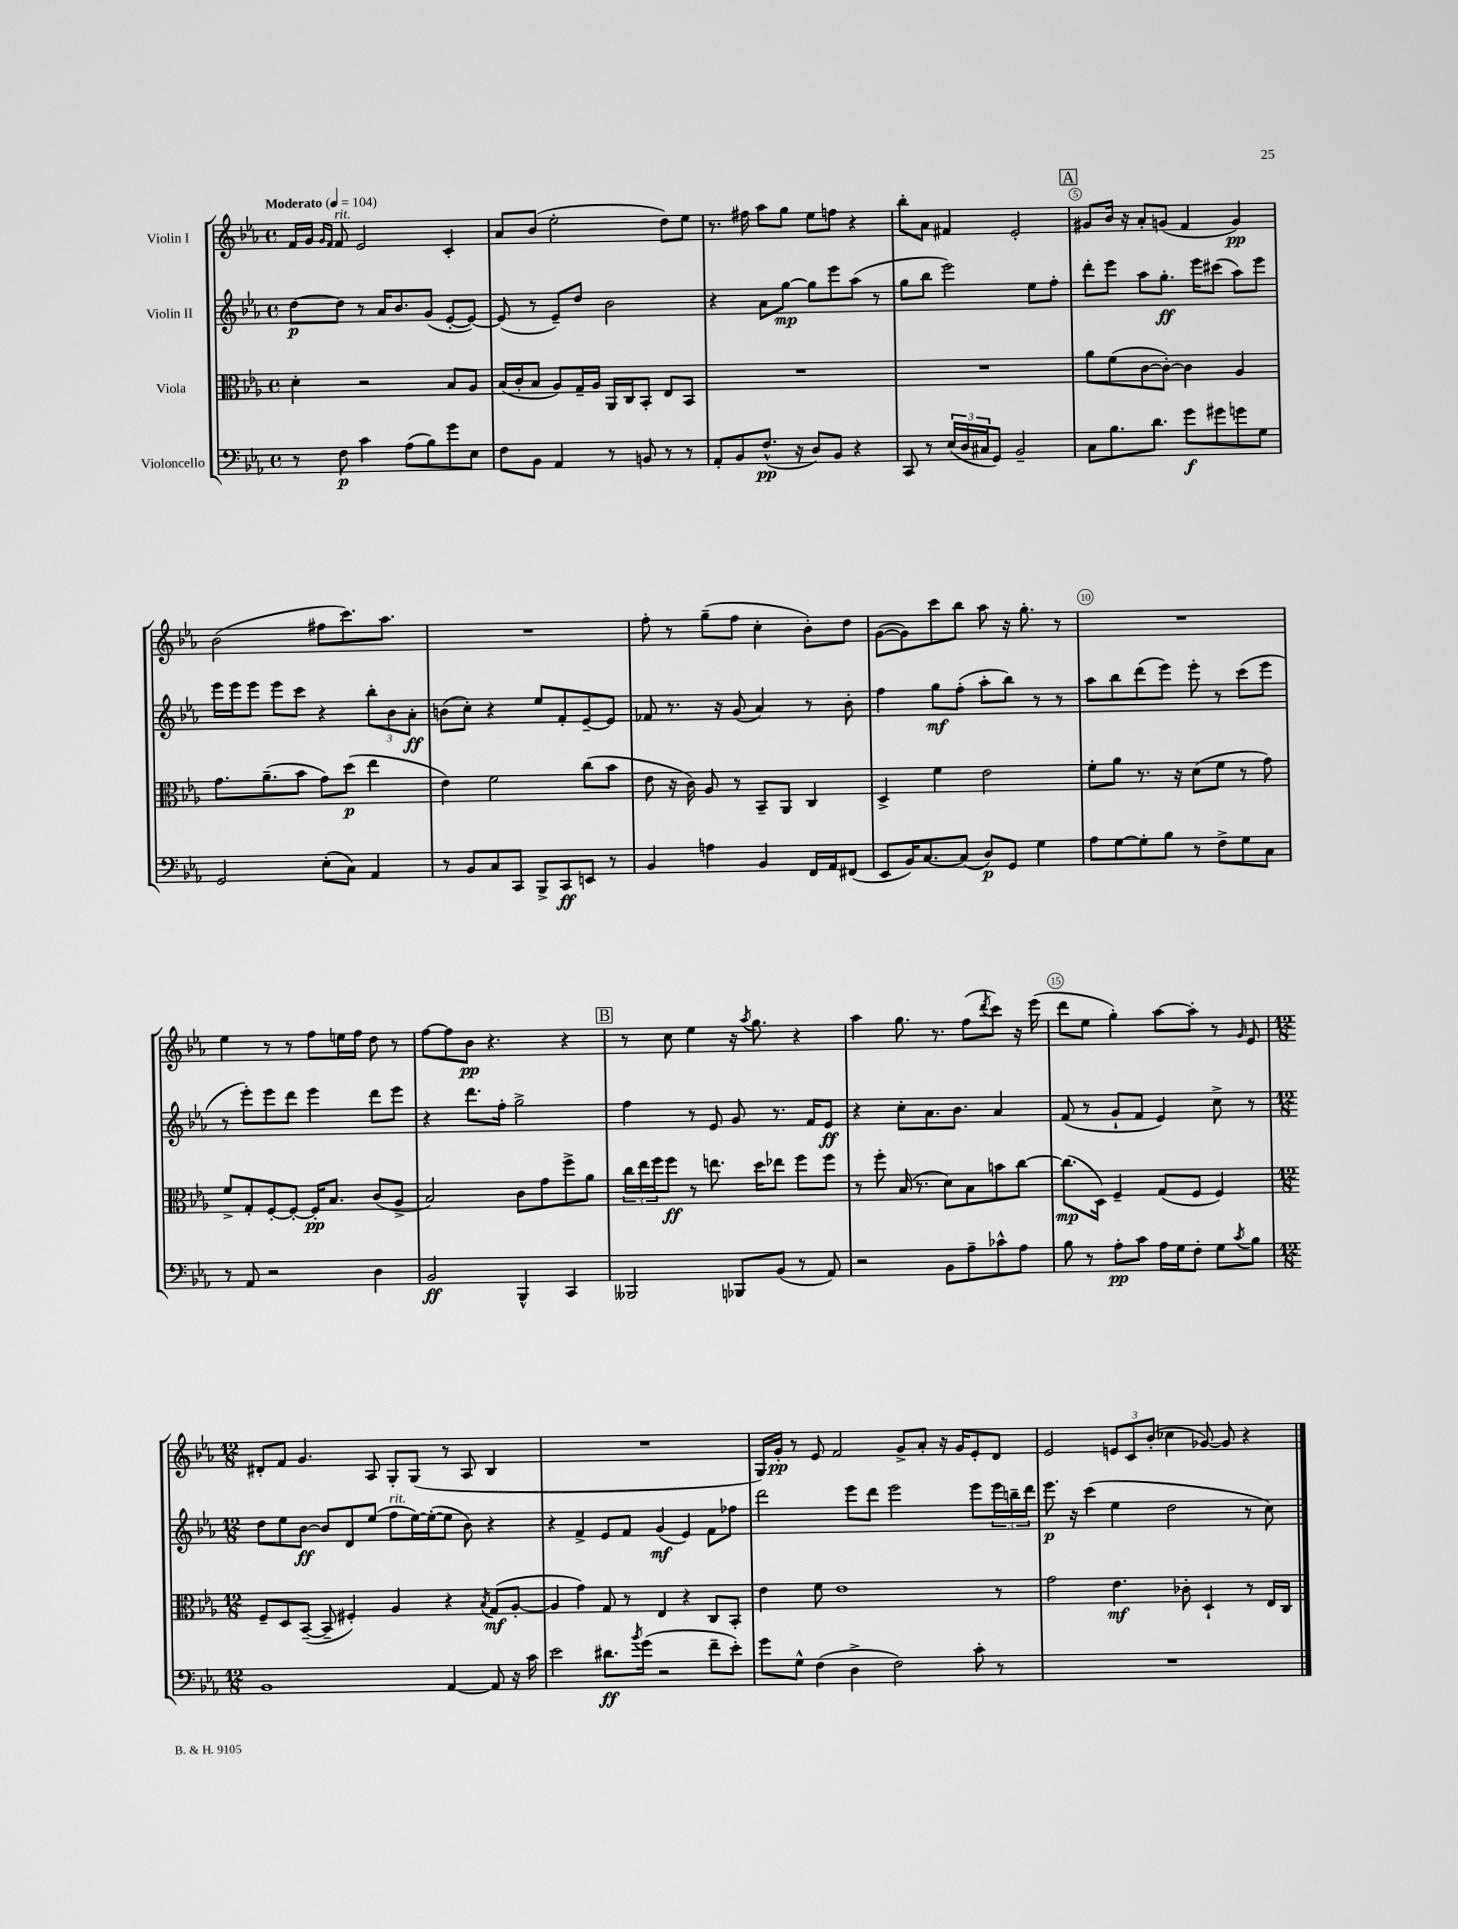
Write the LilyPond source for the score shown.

<<
\new StaffGroup <<
\new Staff = "s0" \with { instrumentName = "Violin I" } {
    \clef treble \key ees \major \defaultTimeSignature \time 4/4 \tempo "Moderato" 4 = 104
    f'16 g'16 \grace { g'16 f'16 } f'8^\markup { \italic "rit." } ees'2 c'4-. |
    aes'8 bes'8( ees''2-. d''8) ees''8 |
    r8. fis''16 aes''8 g''8 ees''8 f''8 r4 |
    bes''8-. aes'8 fis'4 ees'2-. |
    \mark \markup { \box "A" } gis'8 bes'16 r16 aes'8-. g'8( f'4 g'4\pp) |
    bes'2( fis''8 c'''8.) aes''8. |
    R1 |
    f''8-. r8 g''8--( f''8 c''4-. bes'8-.) d''8 |
    g'8~( g'8) c'''8 bes''8 aes''8 r16 g''8.-. r8 |
    R1 |
    ees''4 r8 r8 f''8 e''16 f''16 d''8 r8 |
    f''8~ f''8 bes'8\pp r4. r4 |
    \mark \markup { \box "B" } r8 c''8 ees''4 r16 \acciaccatura { aes''8 } g''8. r4 |
    aes''4 g''8. r8. f''8( \acciaccatura { d'''8 } c'''8) r16 ees'''16( |
    d'''8 ees''8 g''4-.) aes''8~ aes''8-. r8 \grace { g'16 } ees'8 |
    \numericTimeSignature \time 12/8 dis'8-. f'8 g'4. aes8 g8-. g8( r8 aes8 bes4 |
    R1. |
    g16) g'16-.\pp r8 ees'8 f'2 g'8-> aes'8-. r16 g'16 ees'8-. d'8 |
    ees'2 \tuplet 3/2 { e'8 c'8 bes'8-.( } ces''4 ges'8~) ges'8 r4 \bar "|." |
}
\new Staff = "s1" \with { instrumentName = "Violin II" } {
    \clef treble \key ees \major \defaultTimeSignature \time 4/4
    d''8~\p d''8 r8 aes'16 bes'8. g'8( ees'8~-. ees'8~) |
    ees'8( r8 ees'8--) d''8 bes'2 |
    r4 aes'8 g''8~\mp g''8 ees'''8 aes''8( r8 |
    g''8 bes''8 ees'''2) ees''8 f''8-. |
    \mark \markup { \box "A" } d'''8-. ees'''8 aes''8 g''8.-.\ff ees'''16 cis'''8( aes''8) ees'''8 |
    ees'''16 ees'''16 ees'''8 ees'''8 c'''8 r4 \tuplet 3/2 { bes''8-. bes'8 aes'8-.\ff } |
    b'8( c''8-.) r4 ees''8 f'8-. ees'8~-- ees'8 |
    fes'8 r8. r16 g'8( aes'4) r8 bes'8-. |
    f''4 g''8\mf f''8-.( aes''8-. bes''8) r8 r8 |
    aes''8 bes''8 d'''8( ees'''8) ees'''8-. r8 c'''8( ees'''8 |
    r8 ees'''8-.) ees'''8 d'''8 ees'''4 d'''8 ees'''8 |
    r4 d'''8. f''16-. g''2-> |
    \mark \markup { \box "B" } f''4 r8 ees'8 g'8 r8. f'16 ees'8\ff |
    r4 c''8-. aes'8. bes'8. aes'4 |
    f'8( r8 g'8-! f'8 ees'4) c''8-> r8 |
    \numericTimeSignature \time 12/8 d''8 ees''8 bes'8~\ff bes'8 d'8 ees''8( f''8^\markup { \italic "rit." } ees''16~) ees''16~-.( ees''8 bes'8) r4 |
    r4 f'4-> ees'8 f'8 g'4\mf( ees'4) f'8 fes''8 |
    d'''2 ees'''8 d'''8 ees'''2 ees'''8 \tuplet 3/2 { ees'''16 b''16-- d'''16 } |
    ees'''8.\p r16 c'''4( ees''4 d''2 r8 c''8) \bar "|." |
}
\new Staff = "s2" \with { instrumentName = "Viola" } {
    \clef alto \key ees \major \defaultTimeSignature \time 4/4
    d'4-. r2 bes8 aes8 |
    bes16( c'16-. bes8 aes8) g16-- aes16 aes,16 c16 bes,8-. ees8 bes,8 |
    R1 |
    R1 |
    \mark \markup { \box "A" } aes'8 f'8( c'8~ c'8~-.) c'4 aes4 |
    g'8. aes'8.--( bes'8 g'8) d''8\p( ees''4 |
    ees'4) f'2 c''8( bes'8 |
    ees'8 r16 c'16) aes8 r8 bes,8-- aes,8 c4 |
    d4-> f'4 ees'2 |
    f'8-. aes'8 r8. r16 d'8( f'8 r8 g'8) |
    f'8-> g8-. f8~-. f8~-. f16-.\pp bes8. c'8( aes8-> |
    bes2) c'8 g'8 f''8-> aes'8 |
    \mark \markup { \box "B" } \tuplet 3/2 { c''16 ees''16 f''16 } f''8\ff r8 e''8. d''16 ees''8 f''8 f''8 |
    r8 f''8-. bes16( r8. d'8) bes8 b'8 c''8~ |
    c''8.\mp( d16) f4-- g8( f8 f4) |
    \numericTimeSignature \time 12/8 f8-- d8 bes,8~--( bes,8-- fis4-.) aes4 r4 \acciaccatura { bes8 } g8\mf( aes8~-. |
    aes4 g'4) g8 r8 ees4 r4 c8 bes,8-. |
    ees'4 f'8 ees'1 r8 |
    g'2 ees'4.\mf ces'8-. d4-! r8 ees16 c16 \bar "|." |
}
\new Staff = "s3" \with { instrumentName = "Violoncello" } {
    \clef bass \key ees \major \defaultTimeSignature \time 4/4
    r8 f8\p c'4 aes8( bes8) g'8 ees8 |
    f8 bes,8 aes,4 r8 b,8 r8 r8 |
    aes,8-. bes,8 f8.-^\pp( r16 d8) bes,8 r4 |
    c,8 r8 \tuplet 3/2 { ees16( d16 cis16 } g,8) bes,2-- |
    \mark \markup { \box "A" } c8 bes8. d'8. g'8\f gis'8 g'8 g8 |
    g,2 ees8-.( c8) aes,4 |
    r8 bes,8 c8 c,8 bes,,8-> c,8\ff e,8 r8 |
    bes,4 a4 bes,4 f,16 aes,16 fis,8( |
    ees,8 bes,16) c8.~ c8( d8\p) g,8 g4 |
    aes8 g8~ g8-. bes8 r8 f8-> g8 c8 |
    r8 aes,8 r2 d4 |
    bes,2\ff bes,,4-^ c,4 |
    \mark \markup { \box "B" } beses,,2 bes,,8 bes,8( r8 aes,8) |
    r2 bes,8 aes8-- ces'8-^ aes8 |
    bes8 r8 aes8-.\pp c'8 aes16 g16 f8-. g8 \acciaccatura { c'8 } bes8 |
    \numericTimeSignature \time 12/8 bes,1 aes,4~ aes,8 r16 c'16 |
    ees'2 dis'8.\ff \acciaccatura { bes'8 } g'16( r2 f'8-- ees'8-.) |
    g'8 g8-^ f4( d4-> f2) c'8-. r8 |
    R1. \bar "|." |
}
>>
>>
\layout { \context { \Score \override BarNumber.break-visibility = ##(#f #t #t) barNumberVisibility = #(every-nth-bar-number-visible 5) \override BarNumber.stencil = #(make-stencil-circler 0.1 0.3 ly:text-interface::print) } }
